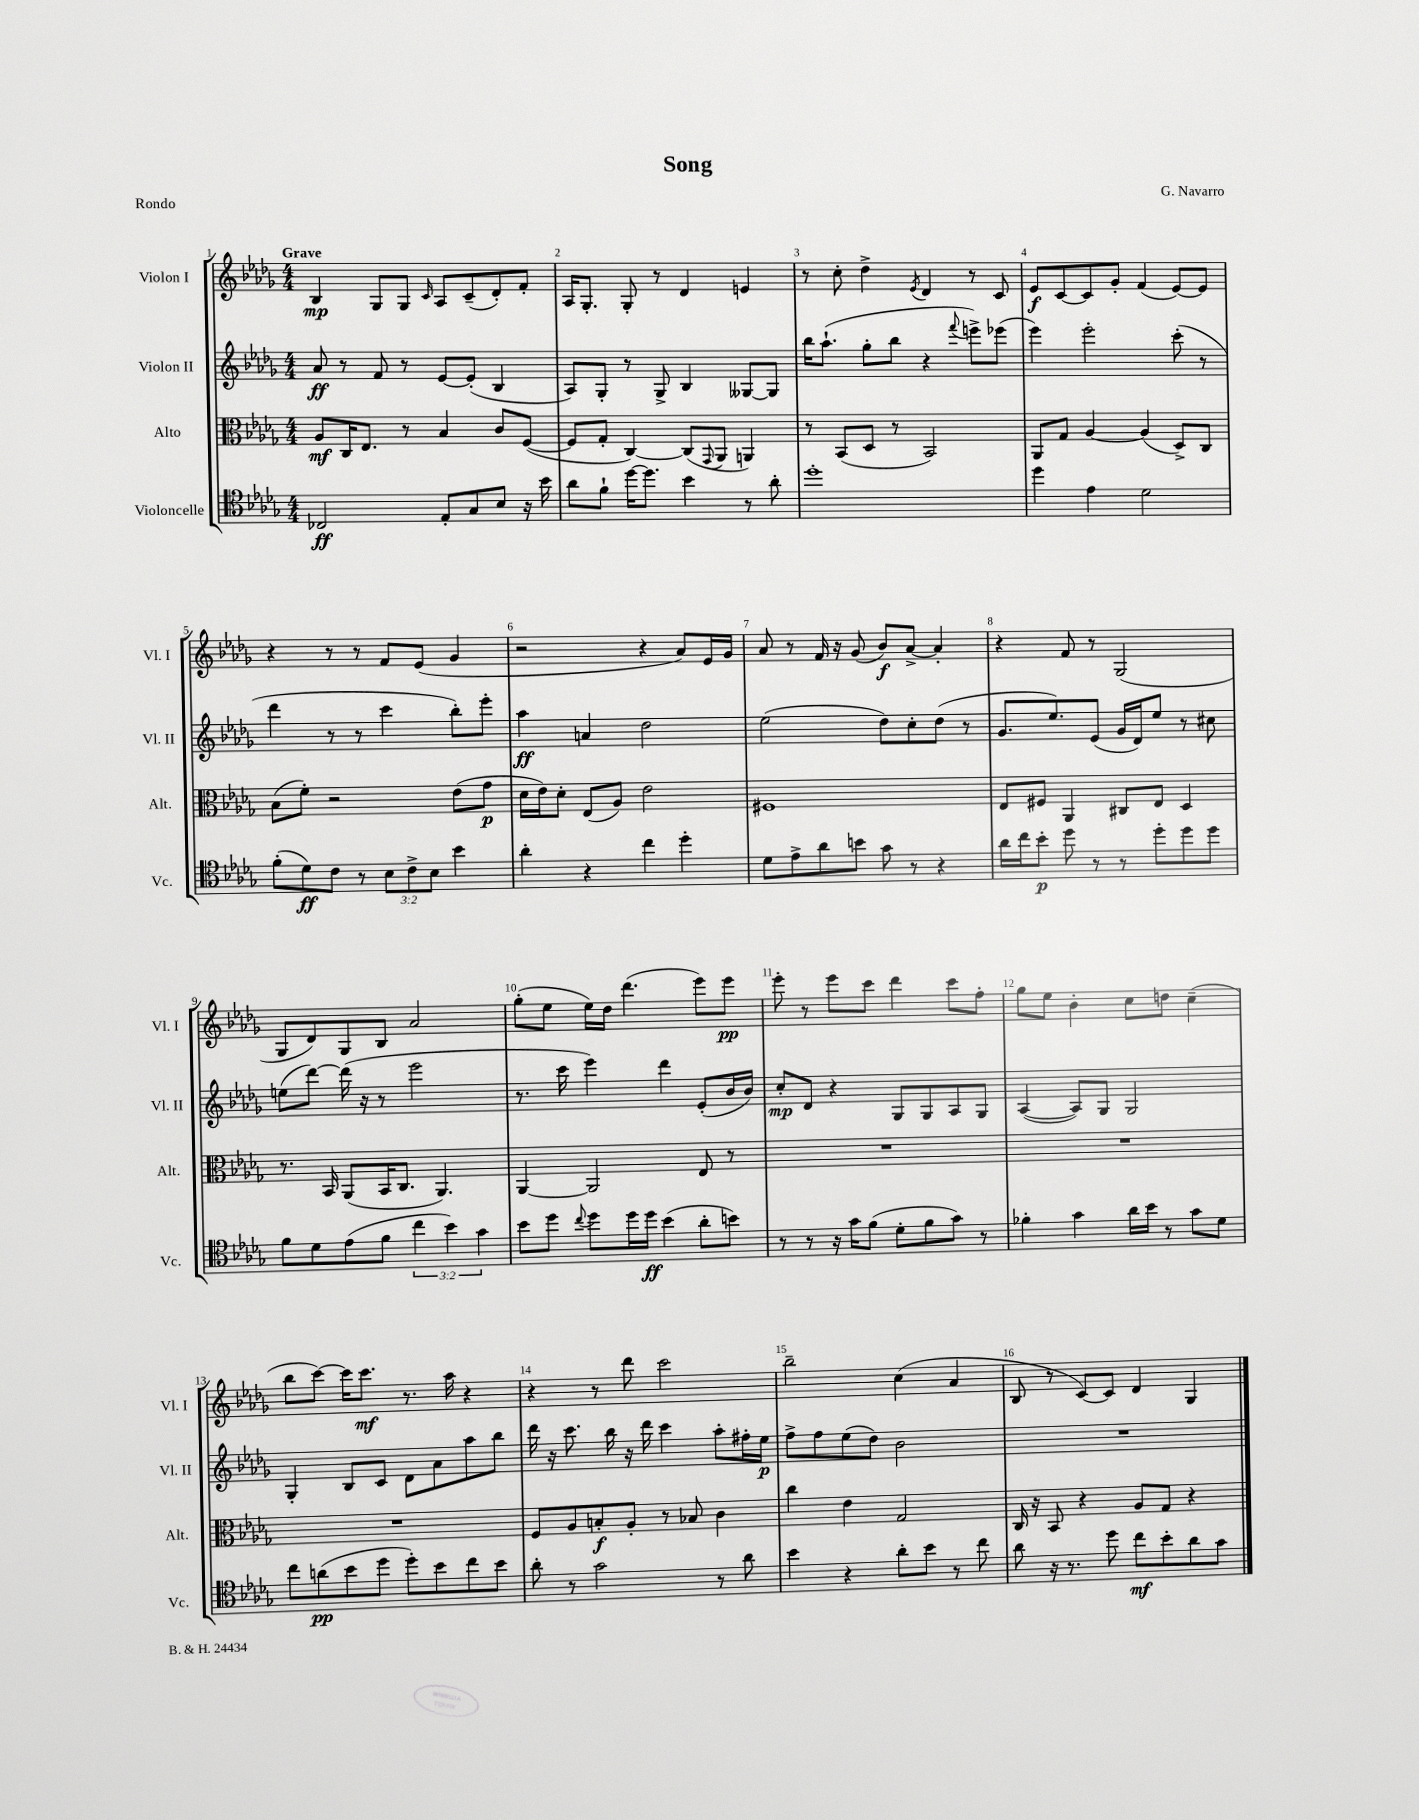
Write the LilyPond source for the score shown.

\header { title = "Song" composer = "G. Navarro" piece = "Rondo" }
<<
\new StaffGroup <<
\new Staff = "s0" \with { instrumentName = "Violon I" shortInstrumentName = "Vl. I" } {
    \clef treble \key des \major \numericTimeSignature \time 4/4 \tempo "Grave"
    bes4\mp ges8 ges8 \grace { c'16 } aes8 c'8--( des'8-.) f'8-. |
    aes16 ges8.-. ges8-. r8 des'4 e'4 |
    r8 c''8-. des''4-> \acciaccatura { ees'8 } des'4 r8 c'8 |
    ees'8\f c'8~ c'8 ges'8-. f'4( ees'8~) ees'8 |
    r4 r8 r8 f'8 ees'8( ges'4 |
    r2 r4 aes'8) ees'16 ges'16 |
    aes'8 r8 f'16 r16 ges'8( bes'8\f) aes'8~-> aes'4-. |
    r4 f'8 r8 ges2( |
    ges8 des'8) ges8 bes8 aes'2 |
    ges''8-.( ees''8 ees''16) des''16 des'''4.( ees'''8) ees'''8\pp |
    ees'''8-. r8 ees'''8 c'''8 des'''4 c'''8 f''8-. |
    ges''8 ees''8 bes'4-. c''8 d''8 c''4--( |
    bes''8 c'''8~) c'''16 c'''8.\mf r8. aes''16 r4 |
    r4 r8 des'''8 c'''2 |
    bes''2-- c''4( aes'4 |
    bes8 r8 c'8~) c'8 des'4 ges4 \bar "|." |
}
\new Staff = "s1" \with { instrumentName = "Violon II" shortInstrumentName = "Vl. II" } {
    \clef treble \key des \major \numericTimeSignature \time 4/4
    aes'8\ff r8 f'8 r8 ees'8~ ees'8-.( bes4 |
    aes8) ges8-. r8 ges8-> bes4 geses8~ geses8 |
    bes''16 aes''8.-!( ges''8-. bes''8 r4 \appoggiatura { f'''8 } e'''8->) ees'''8( |
    ees'''4) ees'''2-. c'''8-.( r8 |
    des'''4 r8 r8 c'''4 bes''8-.) ees'''8-. |
    aes''4\ff a'4 des''2 |
    ees''2( des''8) c''8-. des''8( r8 |
    ges'8. ees''8.) ees'8( ges'16 des'16) ees''8 r8 cis''8 |
    e''8( des'''8~) des'''16( r16 r8 ees'''2 |
    r8. c'''16 ees'''4) des'''4 ees'8-.( bes'16 bes'16) |
    c''8-.\mp des'8 r4 ges8 ges8 aes8 ges8 |
    aes4~( aes8) ges8 ges2 |
    ges4-. bes8 c'8 des'8 aes'8 aes''8 bes''8 |
    des'''16 r16 c'''8. bes''16 r16 des'''16 c'''4 aes''8-. fis''16-. ees''16\p |
    f''8-> f''8 ees''8( des''8) bes'2 |
    R1 \bar "|." |
}
\new Staff = "s2" \with { instrumentName = "Alto" shortInstrumentName = "Alt." } {
    \clef alto \key des \major \numericTimeSignature \time 4/4
    aes8\mf c16 ees8. r8 bes4 c'8 f8~( |
    f8 ges8-. c4~) c8( \appoggiatura { ges,8 } aes,8 a,4) |
    r8 bes,8( des8 r8 bes,2) |
    aes,8 ges8 aes4~ aes4( des8->) c8 |
    bes8( f'8-.) r2 ees'8( ges'8\p |
    des'16 ees'16) des'8-. ees8( aes8) ees'2 |
    fis1 |
    ees8 fis8 aes,4 cis8 ees8 des4 |
    r8. bes,16 aes,8( bes,16 c8. aes,4.) |
    aes,4~ aes,2 ees8 r8 |
    R1 |
    R1 |
    R1 |
    f8 aes8 b8-.\f aes8-. r8 bes8 c'4 |
    c''4 ees'4 ges2 |
    c16 r16 bes,8 r4 aes8 ges8 r4 \bar "|." |
}
\new Staff = "s3" \with { instrumentName = "Violoncelle" shortInstrumentName = "Vc." } {
    \clef tenor \key des \major \numericTimeSignature \time 4/4 \override Staff.TupletNumber.text = #tuplet-number::calc-fraction-text
    ces2\ff ees8-. ges8 bes8 r16 bes'16 |
    aes'8 f'8-! des''16~ des''8. bes'4 r8 aes'8-. |
    des''1-. |
    des''4 ees'4 des'2 |
    f'8-.( des'8\ff) c'8 r8 \tuplet 3/2 { bes8 c'8-> bes8 } bes'4 |
    aes'4-. r4 c''4 des''4-. |
    des'8 ees'8-> aes'8 b'8 ges'8 r8 r4 |
    aes'16 c''16 bes'8-.\p des''8 r8 r8 des''8-. des''8 des''8 |
    f'8 des'8 ees'8( f'8 \tuplet 3/2 { c''4 bes'4) ges'4 } |
    bes'8 des''8 \appoggiatura { c''8 } des''8 des''16 des''16\ff bes'4( aes'8-. b'8) |
    r8 r8 r16 ges'16 f'8( des'8-. f'8 ges'8) r8 |
    fes'4-. ges'4 aes'16 bes'16 r8 ges'8 des'8 |
    c''8 a'8\pp( bes'8 des''8 des''8-.) bes'8 c''8 bes'8 |
    aes'8-. r8 ges'2 r8 aes'8 |
    bes'4 r4 aes'8-. bes'8 r8 c''8 |
    aes'8 r16 r8. des''8 c''8\mf bes'8-. aes'8 ges'8 \bar "|." |
}
>>
>>
\layout { \context { \Score \override BarNumber.break-visibility = ##(#f #t #t) barNumberVisibility = #all-bar-numbers-visible } }
